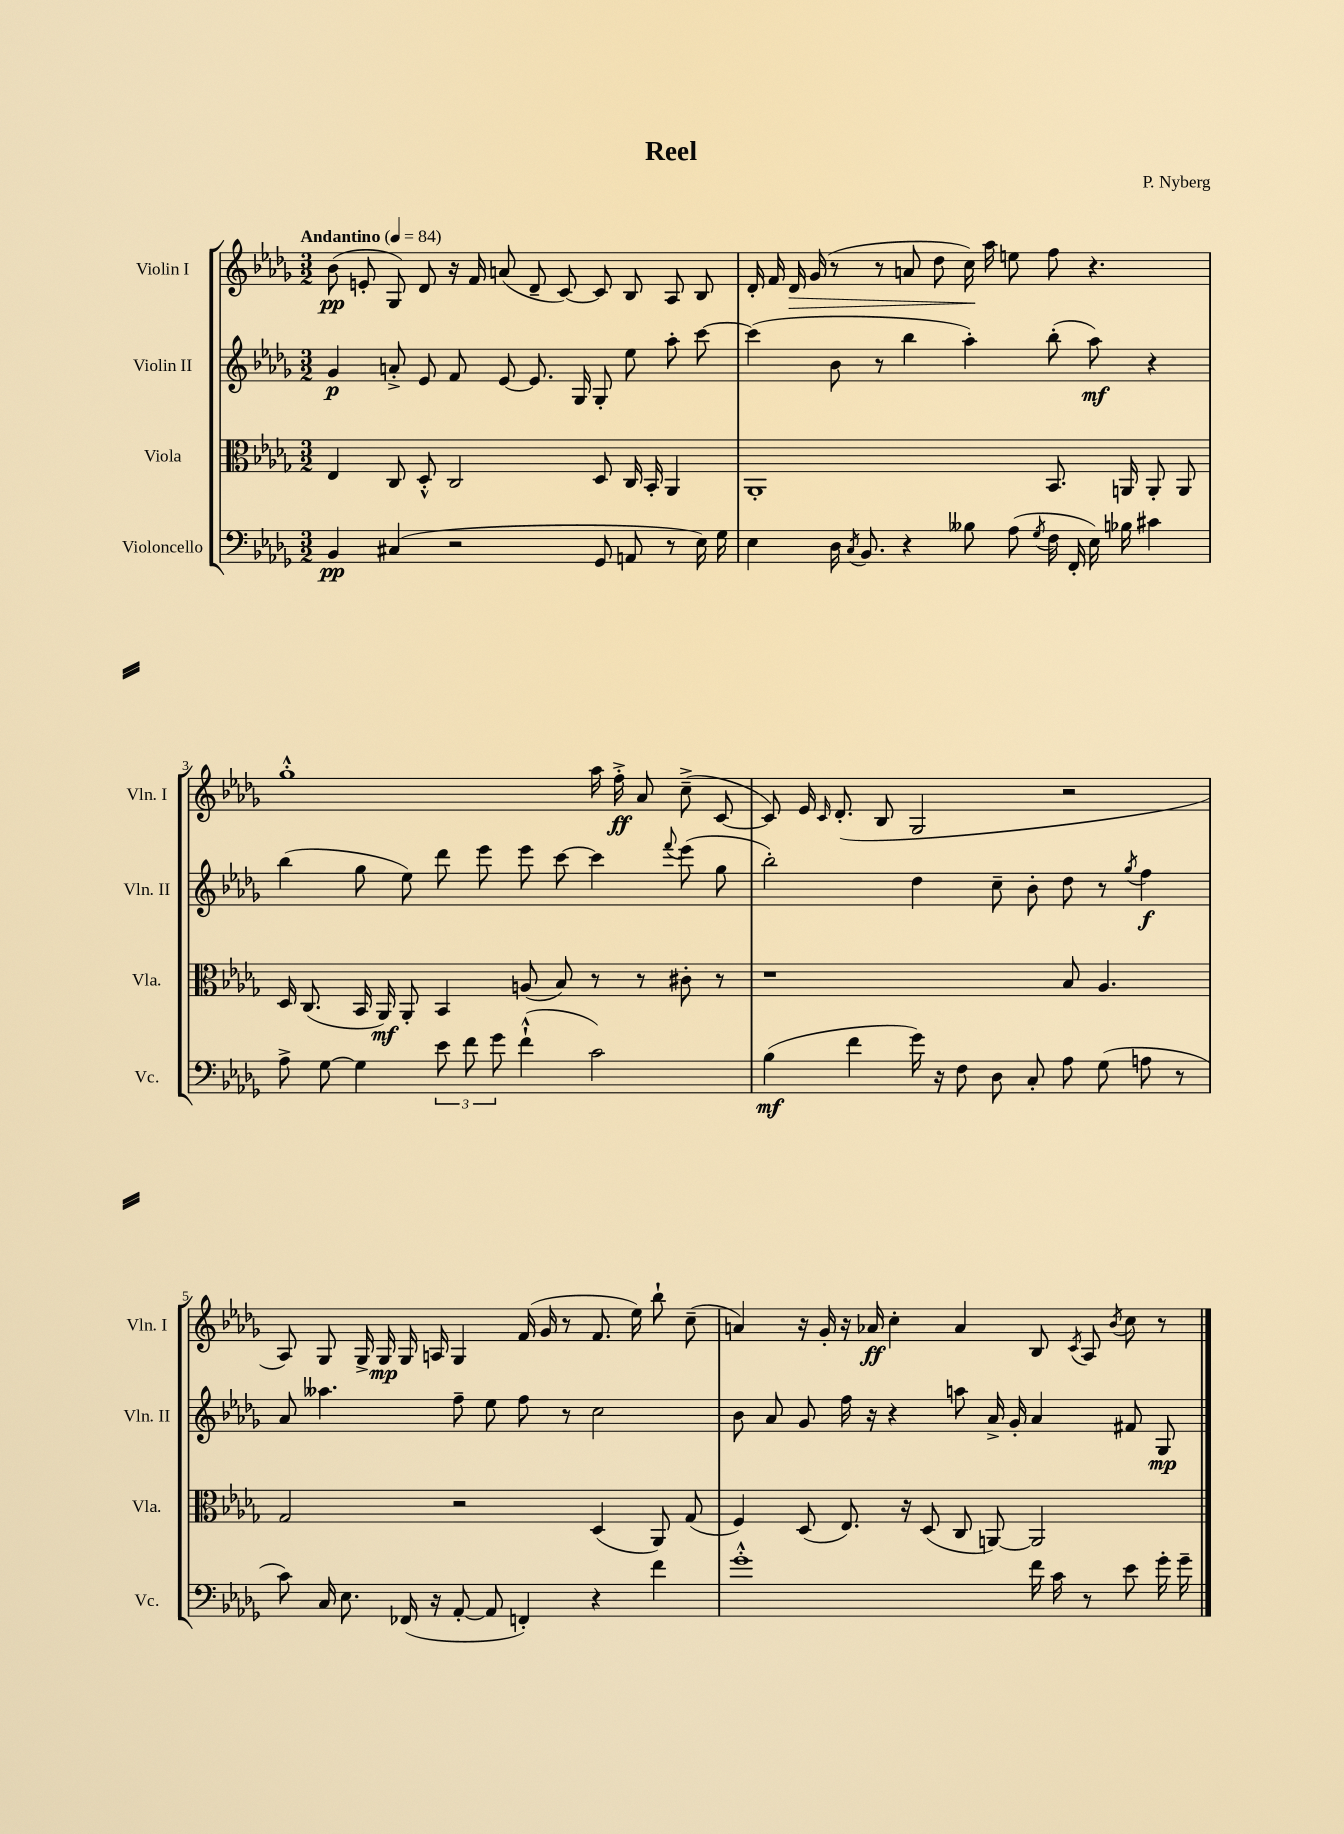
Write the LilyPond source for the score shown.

\header { title = "Reel" composer = "P. Nyberg" }
<<
\new StaffGroup <<
\new Staff = "s0" \with { instrumentName = "Violin I" shortInstrumentName = "Vln. I" } {
    \clef treble \key des \major \numericTimeSignature \time 3/2 \tempo "Andantino" 4 = 84
    \autoBeamOff bes'8\pp( e'8-. ges8) des'8 r16 f'16 a'8( des'8-- c'8~) c'8 bes8 aes8 bes8 |
    des'16-. f'16 des'16\> ges'16( r8 r8 a'8 des''8 c''16\!) aes''16 e''8 f''8 r4. |
    ges''1-.-^ aes''16 f''16-.->\ff aes'8 c''8--->( c'8~ |
    c'8) ees'16 \grace { c'16 } des'8.-.( bes8 ges2 r2 |
    aes8) ges8 ges16-> ges16\mp ges16 a16 ges4 f'16( ges'16 r8 f'8. ees''16) bes''8-! c''8--( |
    a'4) r16 ges'16-. r16 aes'16\ff c''4-. aes'4 bes8 \acciaccatura { c'8 } aes8 \acciaccatura { bes'8 } c''8 r8 \bar "|." |
}
\new Staff = "s1" \with { instrumentName = "Violin II" shortInstrumentName = "Vln. II" } {
    \clef treble \key des \major \numericTimeSignature \time 3/2
    \autoBeamOff ges'4\p a'8-.-> ees'8 f'8 ees'8~ ees'8. ges16 ges8-. ees''8 aes''8-. c'''8~ |
    c'''4( bes'8 r8 bes''4 aes''4-.) bes''8-.( aes''8\mf) r4 |
    bes''4( ges''8 ees''8) des'''8 ees'''8 ees'''8 c'''8~ c'''4 \appoggiatura { f'''8 } ees'''8( ges''8 |
    bes''2-.) des''4 c''8-- bes'8-. des''8 r8 \acciaccatura { ges''8 } f''4\f |
    aes'8 aeses''4. f''8-- ees''8 f''8 r8 c''2 |
    bes'8 aes'8 ges'8 f''16 r16 r4 a''8 aes'16-> ges'16-. aes'4 fis'8 ges8\mp \bar "|." |
}
\new Staff = "s2" \with { instrumentName = "Viola" shortInstrumentName = "Vla." } {
    \clef alto \key des \major \numericTimeSignature \time 3/2
    \autoBeamOff ees4 c8 des8-.-^ c2 des8 c16 bes,16-. aes,4 |
    aes,1-. bes,8. a,16 a,8-. a,8 |
    des16 c8.( bes,16 aes,16\mf) aes,8-. bes,4 a8( bes8) r8 r8 cis'8-. r8 |
    r1 bes8 aes4. |
    ges2 r2 des4( aes,8) ges8( |
    f4) des8( ees8.) r16 des8( c8 a,8~) a,2 \bar "|." |
}
\new Staff = "s3" \with { instrumentName = "Violoncello" shortInstrumentName = "Vc." } {
    \clef bass \key des \major \numericTimeSignature \time 3/2
    \autoBeamOff bes,4\pp cis4( r2 ges,8 a,8 r8 ees16) ges16 |
    ees4 des16 \acciaccatura { c8 } bes,8. r4 beses8 aes8( \acciaccatura { ges8 } f16 f,16-. ees16) bes16 cis'4 |
    aes8-> ges8~ ges4 \tuplet 3/2 { ees'8 f'8 ges'8 } f'4-!-^( c'2) |
    bes4\mf( f'4 ges'16) r16 f8 des8 c8-. aes8 ges8( a8 r8 |
    c'8) c16 ees8. fes,16( r16 aes,8~-. aes,8 f,4-.) r4 f'4 |
    ges'1-.-^ f'16 c'16 r8 ees'8 ges'16-. ges'16-- \bar "|." |
}
>>
>>
